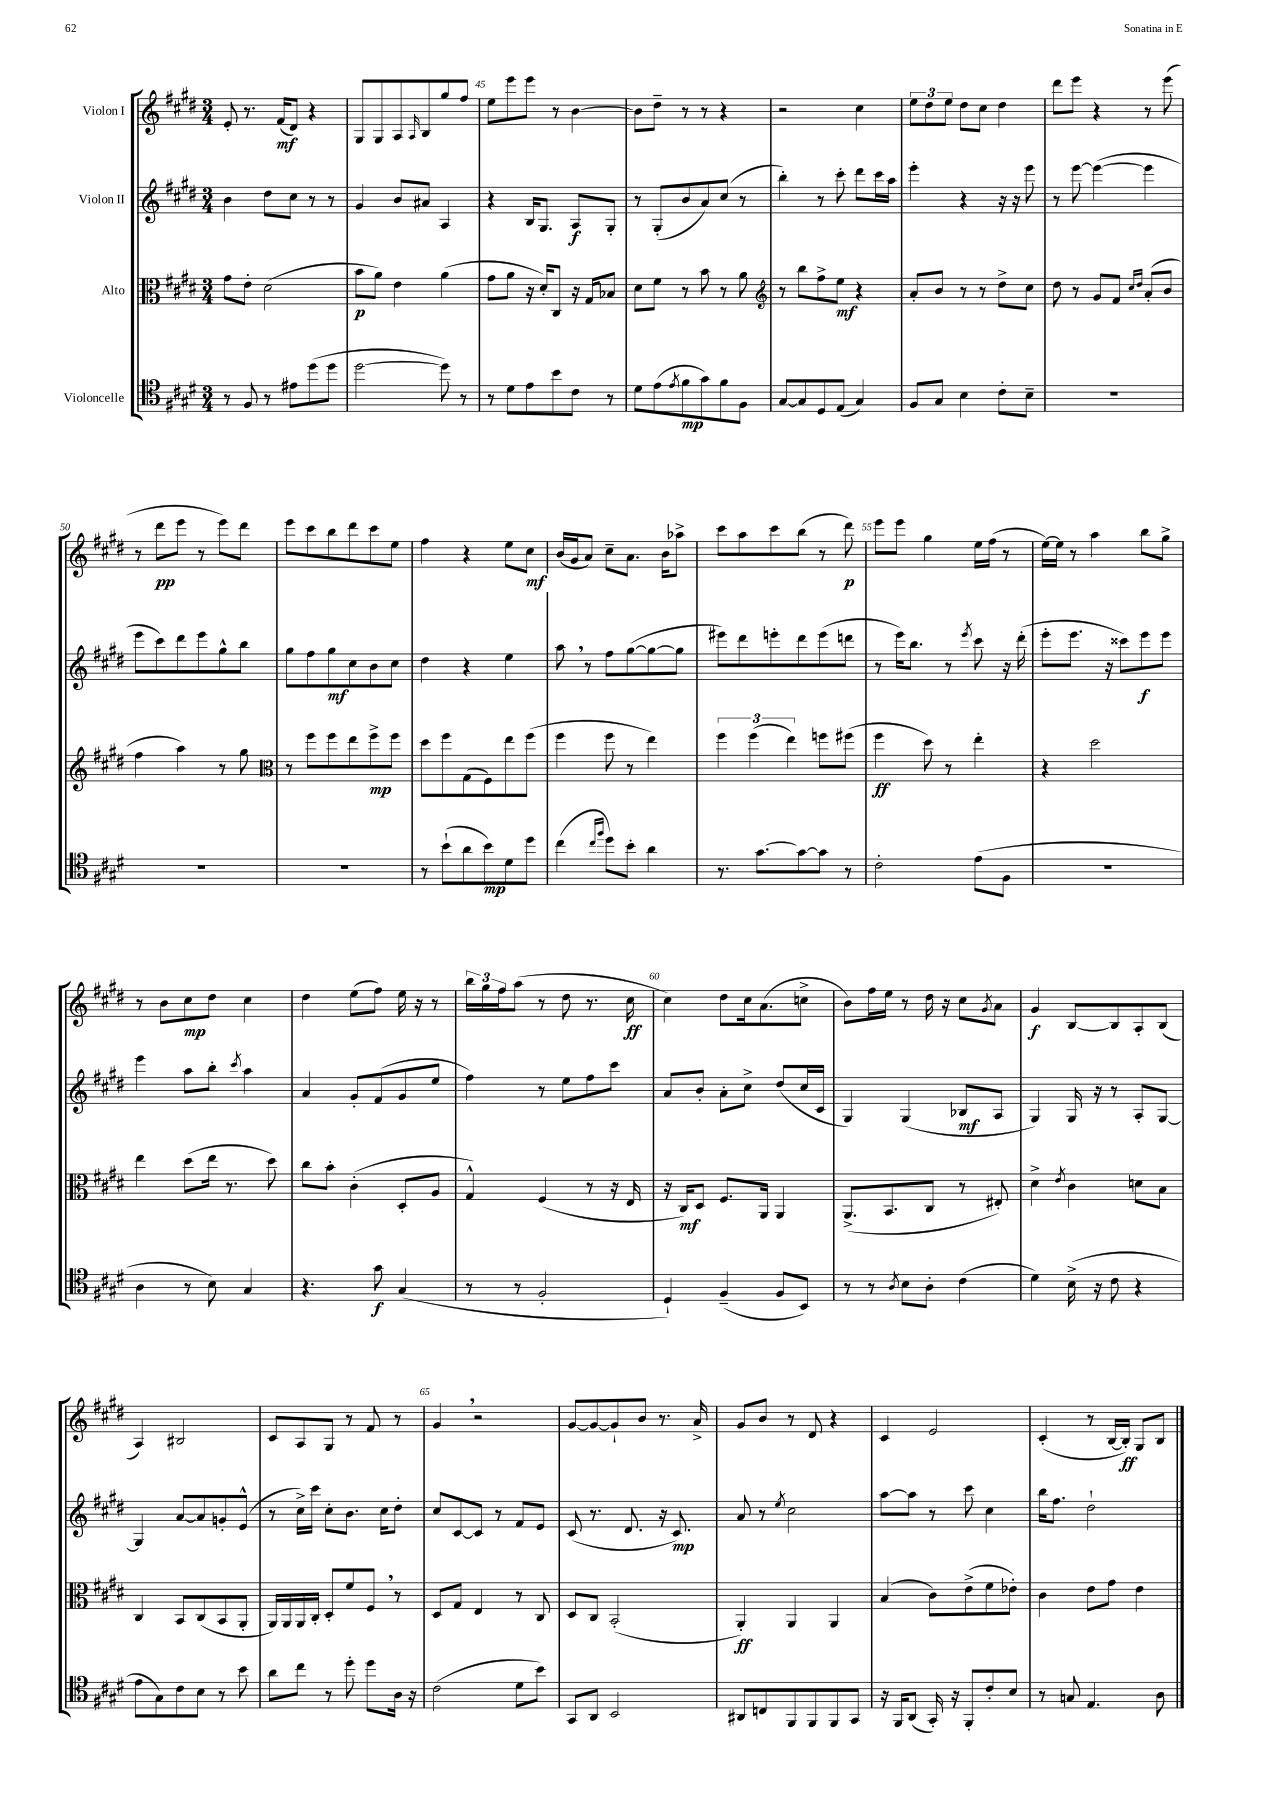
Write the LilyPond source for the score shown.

<<
\new StaffGroup <<
\new Staff = "s0" \with { instrumentName = "Violon I" } {
    \clef treble \key e \major \numericTimeSignature \time 3/4
    e'8-. r8. fis'16\mf( dis'8) r4 |
    gis8 gis8 a8 \grace { a16 } b8 gis''8 fis''8 |
    e''8 e'''8 e'''8 r8 b'4~ |
    b'8 dis''8-- r8 r8 r4 |
    r2 cis''4 |
    \tuplet 3/2 { e''8 dis''8 e''8 } dis''8 cis''8 dis''4 |
    dis'''8 e'''8 r4 r8 e'''8( |
    r8 dis'''8\pp e'''8 r8 e'''8) dis'''8 |
    e'''8 cis'''8 b''8 dis'''8 cis'''8 e''8 |
    fis''4 r4 e''8 cis''8\mf |
    b'16( gis'16 a'8) cis''8-- a'8. b'16 aes''8-> |
    cis'''8 a''8 cis'''8 b''8( r8 dis'''8\p) |
    e'''8 e'''8 gis''4 e''16 fis''16( r8 |
    e''16~) e''16 r8 a''4 b''8 gis''8-> |
    r8 b'8 cis''8\mp dis''8 cis''4 |
    dis''4 e''8( fis''8) e''16 r16 r8 |
    \tuplet 3/2 { b''16 gis''16 fis''16 } a''8( r8 dis''8 r8. cis''16\ff |
    cis''4) dis''8 cis''16 a'8.( c''8-> |
    b'8) fis''16 e''16 r8 dis''16 r16 cis''8 \acciaccatura { gis'8 } a'8 |
    gis'4\f b8~ b8 a8-. b8( |
    a4) bis2 |
    cis'8 a8 gis8 r8 fis'8 r8 |
    gis'4 \breathe r2 |
    gis'8~ gis'8~ gis'8-! b'8 r8. a'16-> |
    gis'8 b'8 r8 dis'8 r4 |
    cis'4 e'2 |
    cis'4-.( r8 b16~ b16-.\ff) gis8 b8 \bar "|." |
}
\new Staff = "s1" \with { instrumentName = "Violon II" } {
    \clef treble \key e \major \numericTimeSignature \time 3/4
    b'4 dis''8 cis''8 r8 r8 |
    gis'4 b'8 ais'8 a4 |
    r4 b16 gis8. a8\f gis8-. |
    r8 gis8-.( b'8 a'8) cis''8( r8 |
    b''4-.) r8 cis'''8-. dis'''8 cis'''16 a''16 |
    e'''4-. r4 r16 r16 e'''8 |
    r8 e'''8~ e'''4~( e'''4 |
    e'''8 cis'''8) dis'''8 e'''8 gis''8-^ b''8 |
    gis''8 fis''8 gis''8\mf cis''8 b'8 cis''8 |
    dis''4 r4 e''4 |
    a''8 \breathe r8 fis''8 gis''8~( gis''8~ gis''8 |
    eis'''8) dis'''8 e'''8-. dis'''8 e'''8( d'''8 |
    r8 e'''16) b''8. r8 \acciaccatura { e'''8 } cis'''8 r16 dis'''16-.( |
    e'''8-. e'''8. r16 cisis'''8) e'''8\f e'''8 |
    e'''4 a''8 b''8-. \acciaccatura { cis'''8 } a''4 |
    a'4 gis'8-. fis'8( gis'8 e''8 |
    fis''4) r8 e''8 fis''8 cis'''8 |
    a'8 b'8-. a'8-. cis''8-> dis''8( cis''16 cis'16 |
    gis4) gis4( bes8\mf a8 |
    gis4) gis16 r16 r8 a8-. gis8~ |
    gis4 a'8~ a'8 g'8-. e'8-^( |
    r8 cis''16->) cis'''16 cis''8-. b'8. cis''16 dis''8-. |
    cis''8 cis'8~ cis'8 r8 fis'8 e'8 |
    cis'8( r8. dis'8. r16 cis'8.\mp) |
    a'8 r8 \acciaccatura { e''8 } cis''2 |
    a''8~ a''8 r8 cis'''8 cis''4 |
    b''16 fis''8. dis''2-! \bar "|." |
}
\new Staff = "s2" \with { instrumentName = "Alto" } {
    \clef alto \key e \major \numericTimeSignature \time 3/4
    gis'8 e'8-. dis'2( |
    b'8\p a'8) e'4 a'4( |
    gis'8 a'8 r16 dis'16-.) cis8 r16 gis16 bes8 |
    dis'8 fis'8 r8 b'8 r8 a'8 |
    \clef treble r8 b''8 fis''8-> e''8\mf r4 |
    a'8-. b'8 r8 r8 dis''8-> cis''8 |
    dis''8 r8 gis'8 fis'8 \grace { cis''16 dis''16 } a'8-.( b'8 |
    fis''4 a''4) r8 gis''8 |
    \clef alto r8 fis''8 fis''8 e''8 fis''8->\mp fis''8 |
    dis''8 fis''8 gis8( fis8) e''8 fis''8( |
    fis''4 fis''8 r8 e''4) |
    \tuplet 3/2 { fis''4 fis''4( e''4) } f''8 fis''8( |
    fis''4\ff dis''8) r8 e''4-. |
    r4 dis''2 |
    e''4 dis''8( e''16 r8. dis''8) |
    cis''8 b'8-. cis'4-.( dis8-. a8 |
    gis4-^) fis4( r8 r16 e16 |
    r16 cis16\mf) dis8 fis8. a,16 a,4 |
    a,8.->( b,8. cis8 r8 eis8-.) |
    dis'4-> \acciaccatura { e'8 } cis'4 d'8 b8 |
    cis4 b,8 cis8( b,8 a,8-. |
    a,16) a,16 a,16 cis16-. dis8-. fis'8 fis8 \breathe r8 |
    dis8 gis8 e4 r8 cis8 |
    dis8 cis8 b,2-.( |
    a,4-.\ff) a,4 a,4 |
    b4( cis'8) e'8->( fis'8 ees'8-.) |
    cis'4 e'8 gis'8 e'4 \bar "|." |
}
\new Staff = "s3" \with { instrumentName = "Violoncelle" } {
    \clef tenor \key e \major \numericTimeSignature \time 3/4
    r8 fis8 r8 eis'8 dis''8( dis''8 |
    dis''2~ dis''8) r8 |
    r8 dis'8 e'8 b'8 cis'8 r8 |
    dis'8 e'8( \acciaccatura { e'8 } fis'8\mp gis'8) fis'8 fis8 |
    gis8~ gis8 dis8 e8( gis4) |
    fis8 gis8 b4 cis'8-. b8-- |
    R2. |
    R2. |
    R2. |
    r8 b'8-!( a'8 b'8\mp) dis'8 dis''8 |
    cis''4( \grace { cis''16 fis''16 } dis''8) b'8-. a'4 |
    r8. gis'8.~ gis'8~ gis'8 r8 |
    cis'2-. e'8( fis8 |
    R2. |
    a4 r8 b8) gis4 |
    r4. gis'8\f gis4( |
    r8 r8 fis2-. |
    dis4-!) fis4--( fis8 b,8) |
    r8 r8 \acciaccatura { a8 } b8 a8-. cis'4( |
    dis'4) b16->( r16 cis'8 r4 |
    e'8 gis8) cis'8 b8 r8 b'8 |
    a'8 cis''8 r8 dis''8-. dis''8 a16 r16 |
    cis'2( dis'8 b'8) |
    gis,8 a,8 b,2 |
    ais,8 c8 fis,8 fis,8 fis,8 gis,8 |
    r16 fis,16 a,8( gis,16-.) r16 fis,8-. cis'8-. b8 |
    r8 g8 e4. a8 \bar "|." |
}
>>
>>
\layout { \context { \Score currentBarNumber = #43 \override BarNumber.break-visibility = ##(#f #t #t) barNumberVisibility = #(every-nth-bar-number-visible 5) } }
